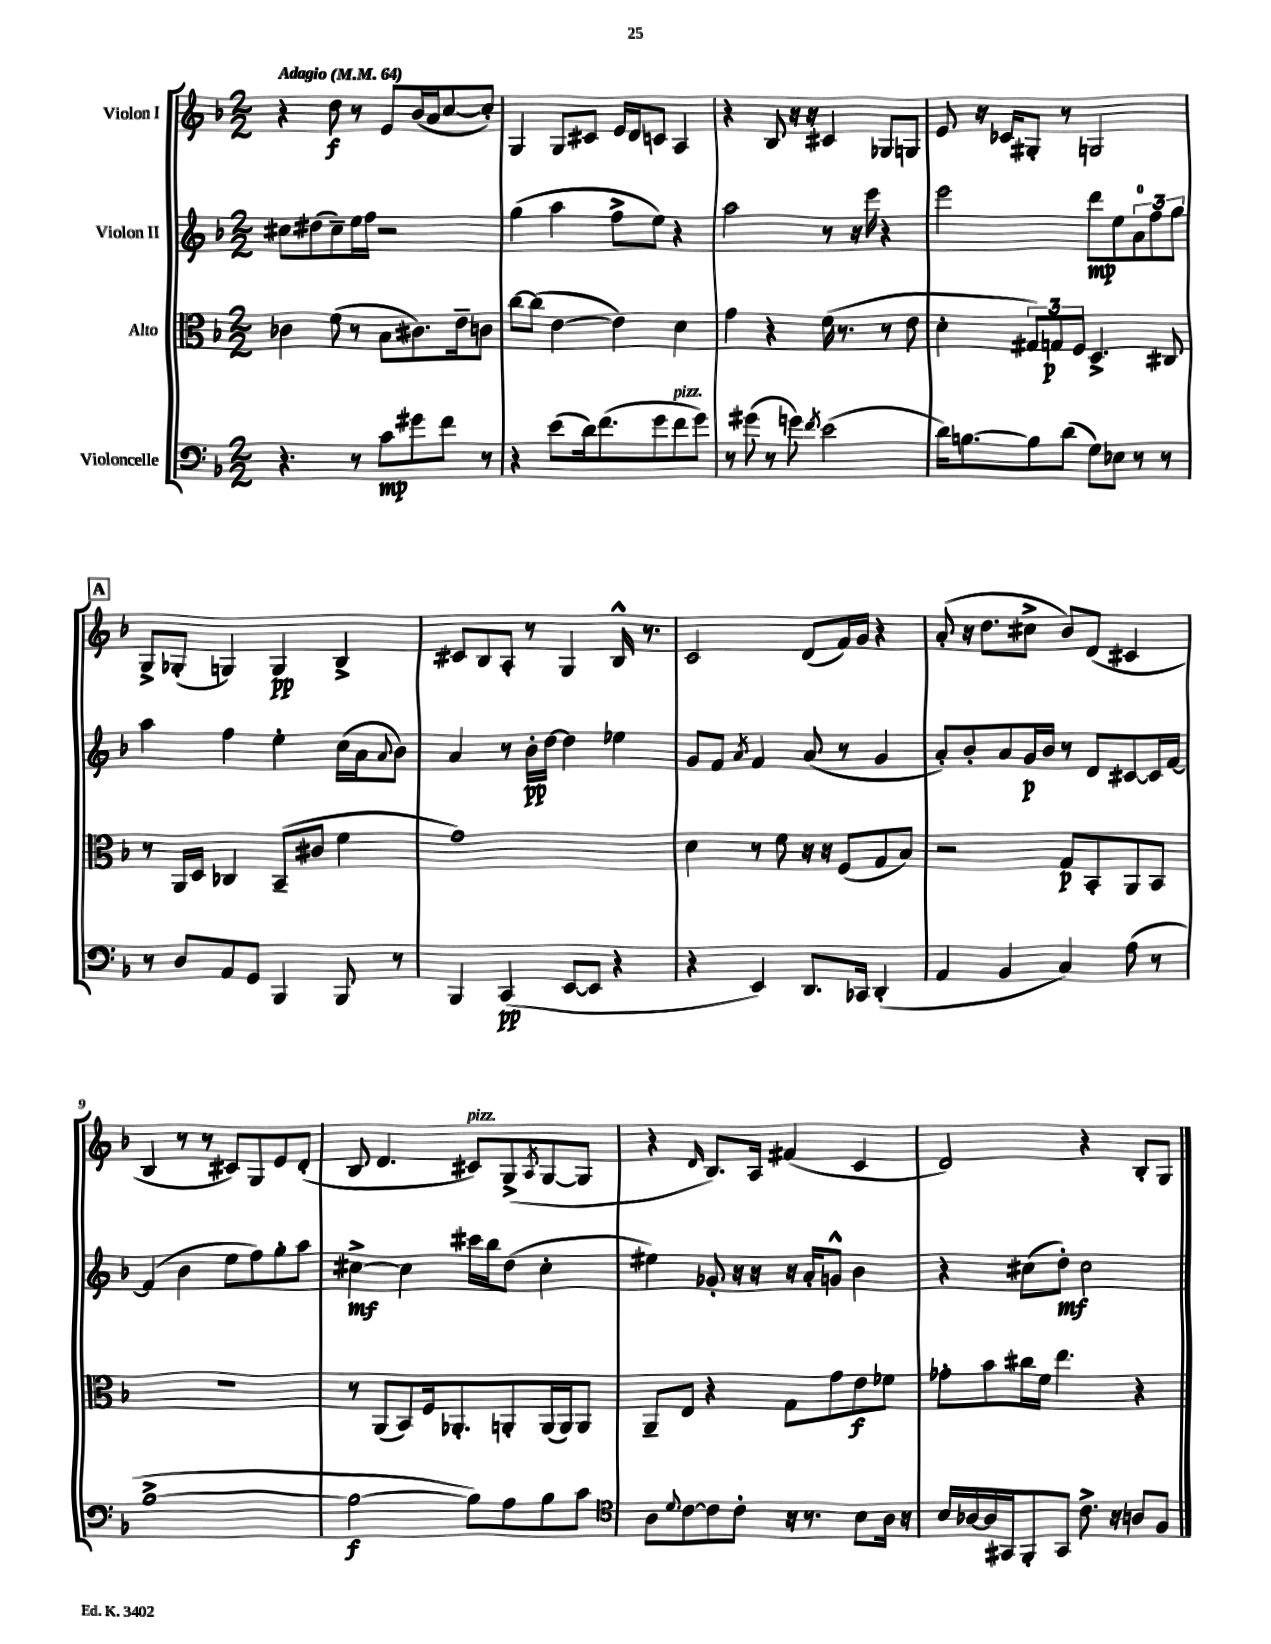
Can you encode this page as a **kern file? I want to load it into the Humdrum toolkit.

**kern	**dynam	**kern	**dynam	**kern	**dynam	**kern	**dynam
*part4	*part4	*part3	*part3	*part2	*part2	*part1	*part1
*staff4	*staff4	*staff3	*staff3	*staff2	*staff2	*staff1	*staff1
*I"Violoncelle	*	*I"Alto	*	*I"Violon II	*	*I"Violon I	*
*clefF4	*	*clefC3	*	*clefG2	*	*clefG2	*
*k[b-]	*	*k[b-]	*	*k[b-]	*	*k[b-]	*
*M2/2	*	*M2/2	*	*M2/2	*	*M2/2	*
*MM64	*	*MM64	*	*MM64	*	*MM64	*
=1	=1	=1	=1	=1	=1	=1	=1
!	!	!	!	!	!	!LO:TX:a:B:t=Adagio	!
4.r	.	4c-X\	.	8cc#X\L	.	4r	.
.	.	.	.	(8dd#X\	.	.	.
.	.	(8f\	.	8cc#~\)	.	8dd\	f
8r	.	8r	.	16ee\L	.	8r	.
.	.	.	.	16ff\JJ	.	.	.
8c\L	mp	8B-\L	.	2r	.	8e/L	.
8g#X\	.	8.c#X\)	.	.	.	(16b-/L	.
.	.	.	.	.	.	16a/J	.
8f\J	.	.	.	.	.	[8cc/	.
.	.	16e~\k	.	.	.	.	.
8r	.	8cn\J	.	.	.	8cc'/J])	.
=2	=2	=2	=2	=2	=2	=2	=2
4r	.	[8cc\L	.	(4gg\	.	4G/	.
.	.	(8cc\J]	.	.	.	.	.
(8e\L	.	[4e\	.	4aa\	.	8G/L	.
16d\k)	.	.	.	.	.	8c#X/J	.
(8.f\	.	.	.	.	.	.	.
.	.	4e\])	.	8ff^\L	.	16e/LL	.
.	.	.	.	.	.	16d/J	.
8g\	.	.	.	8ee\J)	.	8cn/J	.
!LO:TX:a:i:t=pizz.	!	!	!	!	!	!	!
8f\	.	4d\	.	4r	.	4A/	.
8g\J)	.	.	.	.	.	.	.
=3	=3	=3	=3	=3	=3	=3	=3
8r	.	4g\	.	2aa\	.	4r	.
(8g#X\	.	.	.	.	.	.	.
8r	.	4r	.	.	.	8B-/	.
8gn\)	.	.	.	.	.	16r	.
.	.	.	.	.	.	16r	.
8qf/	.	.	.	.	.	.	.
(2e\	.	(16f\	.	8r	.	4c#X/	.
.	.	8.r	.	.	.	.	.
.	.	.	.	16r	.	.	.
.	.	.	.	16eee\	.	.	.
.	.	8r	.	4r	.	8G-X/L	.
.	.	8e\	.	.	.	8Gn/J	.
=4	=4	=4	=4	=4	=4	=4	=4
16d\KL)	.	4d'\	.	2eee\	.	8e/	.
[8.Bn\	.	.	.	.	.	.	.
.	.	.	.	.	.	16r	.
.	.	.	.	.	.	16c-X/KL	.
8B\]	.	12G#X/L)	.	.	.	8G#X'/J	.
.	.	12Gn/	p	.	.	.	.
(8d\J	.	.	.	.	.	8r	.
.	.	12F/J	.	.	.	.	.
8G\L)	.	4.D^/	.	8ddd\L	mp	2Gn/	.
8E-X\J	.	.	.	8ee\	.	.	.
8r	.	.	.	12a\	.	.	.
.	.	.	.	12ff\	.	.	.
8r	.	8C#X/	.	.	.	.	.
.	.	.	.	12gg\J	.	.	.
!!LO:LB:g=z
!!LO:REH:place=s1:t=A
=5	=5	=5	=5	=5	=5	=5	=5
8r	.	8r	.	4aa\	.	8G^/L	.
8D/L	.	16AA/LL	.	.	.	(8G-X'/J	.
.	.	16D/JJ	.	.	.	.	.
8AA/	.	4C-X/	.	4ff\	.	4Gn/)	.
8GG/J	.	.	.	.	.	.	.
4BBB-/	.	(8BB-~/L	.	4ee'\	.	4G/	pp
.	.	8c#X/J	.	.	.	.	.
8BBB-/	.	4f\	.	(16cc\LL	.	4B-^/	.
.	.	.	.	16a\J	.	.	.
.	.	.	.	8qqa/	.	.	.
8r	.	.	.	8b-\J)	.	.	.
=6	=6	=6	=6	=6	=6	=6	=6
4BBB-/	.	1g)	.	4a/	.	8c#X/L	.
.	.	.	.	.	.	8B-/	.
(4CC/	pp	.	.	8r	.	8A'/J	.
.	.	.	.	16b-'\LL	pp	8r	.
.	.	.	.	[16dd\JJ	.	.	.
[8EE/L	.	.	.	4dd\]	.	4G/	.
8EE/J]	.	.	.	.	.	.	.
4r	.	.	.	4ee-X\	.	16B-^^/	.
.	.	.	.	.	.	8.r	.
=7	=7	=7	=7	=7	=7	=7	=7
4r	.	4d\	.	8g/L	.	2c/	.
.	.	.	.	8f/J	.	.	.
.	.	.	.	8qa/	.	.	.
4EE/)	.	8r	.	4f/	.	.	.
.	.	8f\	.	.	.	.	.
8.DD/L	.	16r	.	(8a/	.	(8d/L	.
.	.	16r	.	.	.	.	.
.	.	(8F/L	.	8r	.	16f/L)	.
16CC-X/Jk	.	.	.	.	.	16g/JJ	.
(4DD'/	.	8G/	.	4g/	.	4r	.
.	.	8B-/J)	.	.	.	.	.
=8	=8	=8	=8	=8	=8	=8	=8
4AA/	.	2r	.	8a'/L)	.	(8a'/	.
.	.	.	.	8b-'/	.	16r	.
.	.	.	.	.	.	8.dd\L	.
4BB-/	.	.	.	8a/	.	.	.
.	.	.	.	16g/L	p	8cc#X^\J	.
.	.	.	.	16b-/JJ	.	.	.
4C/)	.	8G/L	p	8r	.	8b-/L)	.
.	.	8BB-'/	.	8d/L	.	(8d/J	.
(8A\	.	8AA/	.	[8c#X/	.	4c#X/	.
8r	.	8BB-/J	.	16c#/L]	.	.	.
.	.	.	.	[16f/JJ	.	.	.
!!LO:LB:g=z
=9	=9	=9	=9	=9	=9	=9	=9
[1B-^	.	1r	.	(4f/]	.	4B-/	.
.	.	.	.	4b-\	.	8r	.
.	.	.	.	.	.	8r	.
.	.	.	.	8ee\L	.	8c#X/L)	.
.	.	.	.	8ff\)	.	8G/	.
.	.	.	.	8gg'\	.	8e/	.
.	.	.	.	8aa\J	.	(8d'/J	.
=10	=10	=10	=10	=10	=10	=10	=10
2B-\_	f	8r	.	[4cc#X^\	mf	8B-/	.
.	.	(8AA/L	.	.	.	4.d/	.
.	.	8BB-/)	.	4cc#\]	.	.	.
.	.	16F/k	.	.	.	.	.
.	.	8.AA-X'/	.	.	.	.	.
!	!	!	!	!	!	!LO:TX:a:i:t=pizz.	!
8B-\L])	.	.	.	16ccc#X\LL	.	8c#X/L)	.
.	.	.	.	16bb-\J	.	.	.
8A\	.	8AAn'/	.	(8dd\J	.	(8G^/	.
.	.	.	.	.	.	8qA/	.
8B-\	.	(16AA/L	.	4cc#'\	.	[8G/	.
.	.	16AA/J)	.	.	.	.	.
8c\J	.	8AA/J	.	.	.	8G/J]	.
=11	=11	=11	=11	=11	=11	=11	=11
*clefC4	*	*	*	*	*	*	*
8A\L	.	8AA~/L	.	4ee#X\)	.	4r	.
8qqd/	.	.	.	.	.	.	.
[8c\	.	8E/J	.	.	.	.	.
.	.	.	.	.	.	16qqd/	.
8c\]	.	4r	.	8g-X'/	.	8.B-/L)	.
8c'\J	.	.	.	16r	.	.	.
.	.	.	.	16r	.	16A/Jk	.
16r	.	8G\L	.	16r	.	(4f#X/	.
8.r	.	.	.	16a'/KL	.	.	.
.	.	8g\	.	8gn^^/J	.	.	.
8B-\L	.	8e\	f	4b-\	.	4c/	.
16A\Jk	.	8f-X\J	.	.	.	.	.
16r	.	.	.	.	.	.	.
=12	=12	=12	=12	=12	=12	=12	=12
16B-/LL	.	8g-X'\L	.	4r	.	2d/)	.
[16A-X/	.	.	.	.	.	.	.
16A-/]	.	8b-\	.	.	.	.	.
16GG#X/J	.	.	.	.	.	.	.
8FF'/	.	16cc#X\L	.	(8cc#X\L	.	.	.
.	.	16f\JJ	.	.	.	.	.
8GG#/J	.	4.ee\	.	8dd'\J)	mf	.	.
8.c^\	.	.	.	2cc#\	.	4r	.
16r	.	.	.	.	.	.	.
8An/L	.	4r	.	.	.	8B-'/L	.
8F/J	.	.	.	.	.	8G/J	.
==	==	==	==	==	==	==	==
*-	*-	*-	*-	*-	*-	*-	*-
